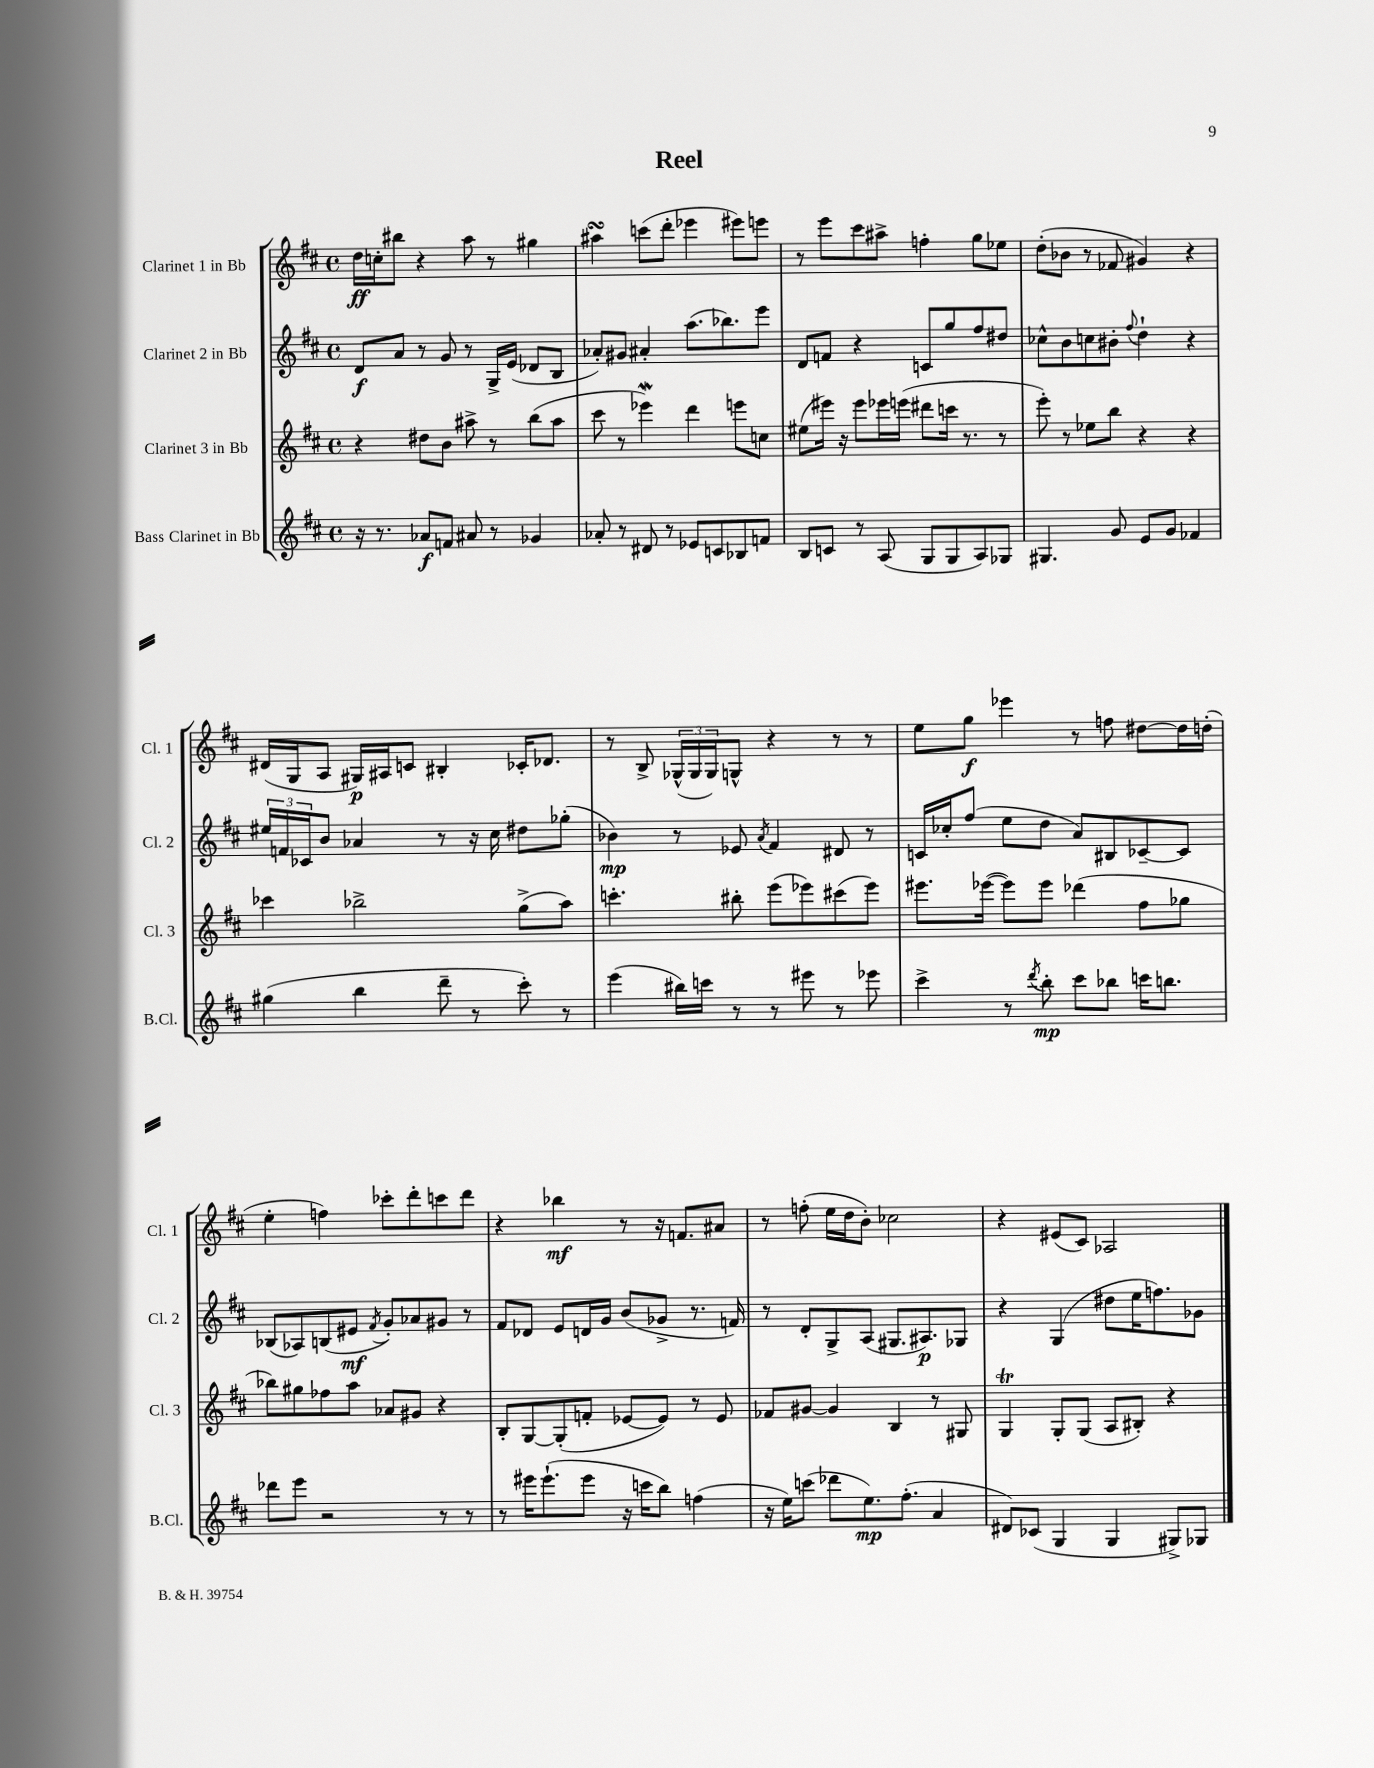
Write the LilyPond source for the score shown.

\header { title = "Reel" }
<<
\new StaffGroup <<
\new Staff = "s0" \with { instrumentName = "Clarinet 1 in Bb" shortInstrumentName = "Cl. 1" } {
    \clef treble \key d \major \defaultTimeSignature \time 4/4
    d''16\ff c''16-. bis''8 r4 a''8 r8 gis''4 |
    ais''4\turn c'''8( d'''8-. ees'''4 eis'''8) e'''8 |
    r8 e'''8 cis'''8 ais''8-> f''4-. g''8 ees''8 |
    d''8-.( bes'8 r8 fes'8 gis'4) r4 |
    dis'16( g16 a8 gis16\p) ais16 c'8 bis4-. ces'16-. des'8. |
    r8 b8-> \tuplet 3/2 { ges16-^( ges16 ges16) } g8-^ r4 r8 r8 |
    e''8 g''8\f ees'''4 r8 f''8 dis''8~ dis''16 d''16-.( |
    e''4-. f''4) ces'''8-. d'''8-. c'''8 d'''8 |
    r4 bes''4\mf r8 r16 f'8. ais'8 |
    r8 f''8-.( e''16 d''16 b'8-.) ces''2 |
    r4 eis'8( cis'8) aes2 \bar "|." |
}
\new Staff = "s1" \with { instrumentName = "Clarinet 2 in Bb" shortInstrumentName = "Cl. 2" } {
    \clef treble \key d \major \defaultTimeSignature \time 4/4
    d'8\f a'8 r8 g'8 r8 g16-> e'16( des'8 b8 |
    aes'8-.) gis'8 ais'4-. a''8.( bes''8.) e'''8 |
    d'8 f'8 r4 c'8 g''8 fis''8 dis''8 |
    ces''8-^ b'8 c''8 bis'8-. \appoggiatura { fis''8 } d''4-! r4 |
    \tuplet 3/2 { eis''16 f'16 ces'16 } b'8 aes'4 r8 r16 cis''16 dis''8 ges''8-.( |
    bes'4\mp) r8 ees'8 \acciaccatura { a'8 } fis'4 dis'8 r8 |
    c'16 ces''16-. fis''8( e''8 d''8 a'8) bis8 ces'8~-- ces'8 |
    bes8( aes8) b8( eis'8\mf \acciaccatura { fis'8 } g'8-.) aes'8 gis'8 r8 |
    fis'8 des'8 e'8 d'16 g'16 b'8( ges'8-> r8. f'16) |
    r8 d'8-. g8-> a8( gis8. ais8.\p) ges8 |
    r4 g4( dis''8 e''16 f''8.) ges'8 \bar "|." |
}
\new Staff = "s2" \with { instrumentName = "Clarinet 3 in Bb" shortInstrumentName = "Cl. 3" } {
    \clef treble \key d \major \defaultTimeSignature \time 4/4
    r4 dis''8 b'8 ais''8-> r8 b''8( ais''8 |
    cis'''8 r8 ees'''4\mordent) d'''4 e'''8 c''8 |
    eis''8( eis'''16) r16 eis'''8 ees'''16 e'''16( dis'''8 c'''16 r8. r8 |
    e'''8-.) r8 ees''8 b''8 r4 r4 |
    ces'''4 bes''2-> g''8->( a''8) |
    c'''4.-. bis''8-. e'''8( ees'''8) cis'''8( ees'''8) |
    eis'''8. ees'''16~( ees'''8) ees'''8 des'''4( fis''8 ges''8 |
    bes''8) gis''8 fes''8 a''8 aes'8 gis'8 r4 |
    b8-. g8~ g8-.( f'8-. ees'8~ ees'8) r8 ees'8 |
    fes'8 gis'8~ gis'4 b4 r8 gis8 |
    g4\trill g8-. g8( a8 bis8-.) r4 \bar "|." |
}
\new Staff = "s3" \with { instrumentName = "Bass Clarinet in Bb" shortInstrumentName = "B.Cl." } {
    \clef treble \key d \major \defaultTimeSignature \time 4/4
    r16 r8. aes'8\f f'8 ais'8 r8 ges'4 |
    aes'8-. r8 dis'8 r8 ees'8 c'8 bes8 f'8 |
    b8 c'8 r8 a8( g8 g8 a8) ges8 |
    gis4. g'8 e'8 g'8 fes'4 |
    gis''4( b''4 d'''8-- r8 cis'''8-.) r8 |
    e'''4( bis''16) c'''16 r8 r8 eis'''8 r8 ees'''8 |
    cis'''4-> r8 \acciaccatura { d'''8 } b''8-.\mp cis'''8 bes''8 c'''16 b''8. |
    des'''8 e'''8 r2 r8 r8 |
    r8 eis'''16 eis'''8.-!( eis'''8 r16 c'''16 b''8) f''4( |
    r16 e''16) c'''8( des'''8 e''8.\mp) fis''8.-.( a'4 |
    dis'8) ces'8( g4 g4 gis8->) ges8 \bar "|." |
}
>>
>>
\layout { \context { \Score \remove "Bar_number_engraver" } }
